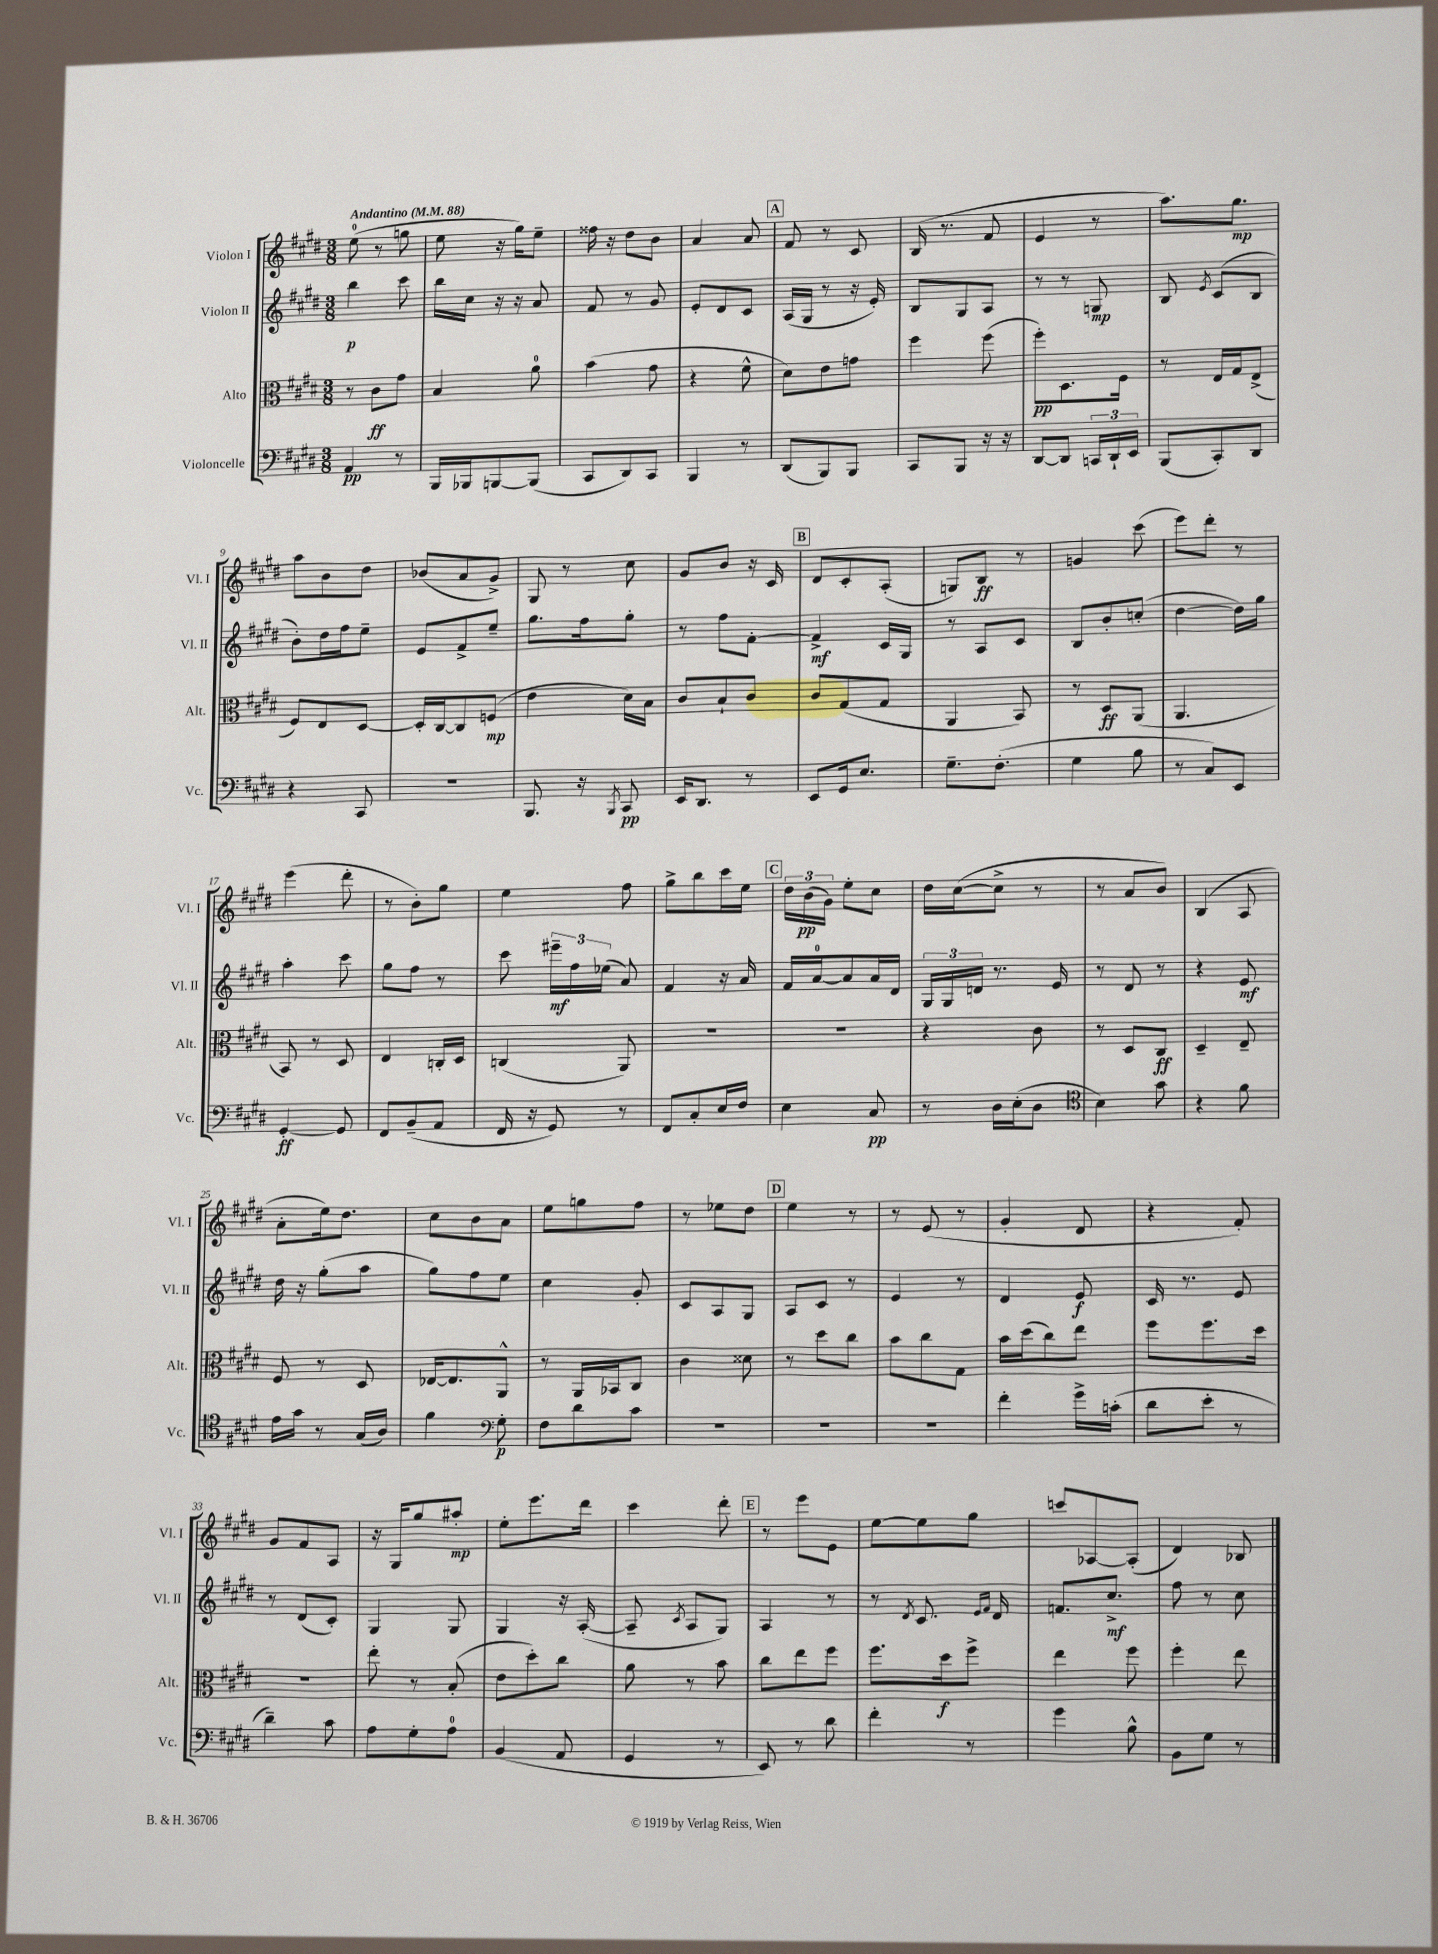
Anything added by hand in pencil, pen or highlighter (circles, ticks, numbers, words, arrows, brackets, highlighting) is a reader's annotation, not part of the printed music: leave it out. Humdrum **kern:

**kern	**kern	**kern	**kern
*staff4	*staff3	*staff2	*staff1
*clefF4	*clefC3	*clefG2	*clefG2
*k[f#c#g#d#]	*k[f#c#g#d#]	*k[f#c#g#d#]	*k[f#c#g#d#]
*M3/8	*M3/8	*M3/8	*M3/8
*MM88	*MM88	*MM88	*MM88
4AA	8r	4bb	(8ee
.	8c#	.	8r
8r	8g#	8ccc#	8gg
=	=	=	=
16BBB	4B	16bb	8ee
16BBB-	.	16cc#	.
[8BBB	.	16r	16r
.	.	16r	16gg#)
(8BBB]	8a	8a	8ee~
=	=	=	=
8CC#	(4b	8f#	16ff##
.	.	.	16r
8DD#)	.	8r	8dd#
8CC#	8g#	8g#	8b
=	=	=	=
4BBB	4r	8e'	4a
.	.	8d#	.
8r	8f#^^	8c#	8a
=	=	=	=
(8DD#	8d#)	(16A	8f#
.	.	16G#	.
8BBB)	8e	8r	8r
8BBB	8g	16r	8c#
.	.	16e')	.
=	=	=	=
8CC#	4ff#	8B	(16B
.	.	.	8.r
8BBB	.	8G#	.
16r	(8ff#	8A	8f#
16r	.	.	.
=	=	=	=
[8DD#	8ff#')	8r	4e
8DD#]	8.D#	8r	.
24CC	.	8G	8r
24DD#`	.	.	.
.	16F#	.	.
24EE	.	.	.
=	=	=	=
(8BBB	8r	8B	8.aa)
.	.	8qe	.
8CC#')	16E	(8c#	.
.	16G#	.	8.gg#
8DD#	(8E^	8B	.
=	=	=	=
4r	8F#)	8b')	8aa
.	8E	16dd#	8b
.	.	16ff#	.
8CC#	[8D#	8ee~	8dd#
=	=	=	=
4.r	16D#']	8e	(8b-
.	[16C#	.	.
.	8C#]	8f#^	8a
.	(8F	8ee~	8g#^)
=	=	=	=
8.BBB	4e	8.gg#	8G#
.	.	.	8r
16r	.	16ff#	.
8qBBB	.	.	.
8CC#	16d#)	8gg#'	8cc#
.	16B	.	.
=	=	=	=
16EE	8c#	8r	8g#
8.DD#	.	.	.
.	8B`	8ff#	8b
8r	8c#	[8f#'	16r
.	.	.	16c#
=	=	=	=
8EE	8c#	4f#^]	8d#
16GG#	(8G#	.	8c#'
8.E	.	.	.
.	8G#	16c#	(8A'
.	.	16G#	.
=	=	=	=
8.G#~	4AA	8r	8G)
.	.	8A	8B
(8.F#'	.	.	.
.	8BB)	8c#	8r
=	=	=	=
4G#	8r	8B	4g
.	8D#	8b'	.
8B	(8AA	(8cc'	(8ccc#
=	=	=	=
8r	4.AA	[4dd#	8eee)
8C#)	.	.	8ddd#'
8EE	.	16dd#])	8r
.	.	16gg#	.
=	=	=	=
[4GG#'	8BB)	4aa'	(4eee
.	8r	.	.
8GG#]	8D#	8ccc#	8ddd#'
=	=	=	=
8FF#	4E	8gg#	8r
(8BB~	.	8ff#	8b')
8AA	16C'	8r	8gg#
.	16D#	.	.
=	=	=	=
16FF#	(4C	8ccc#	4ee
16r	.	.	.
8GG#)	.	24eee#~	.
.	.	24ff#	.
.	.	(24ee-	.
8r	8AA)	8a)	8ff#
=	=	=	=
8FF#	4.r	4f#	8gg#^
8C#'	.	.	8bb
16E	.	16r	16ccc#
16F#	.	16a	16ee
=	=	=	=
4E	4.r	16f#	24dd#
.	.	.	(24b
.	.	[16a	.
.	.	.	24g#)
.	.	8a]	8ee'
8C#	.	16a	8cc#
.	.	16d#	.
=	=	=	=
8r	4r	24G#	16dd#
.	.	24G#	.
.	.	.	([16cc#
.	.	24d	.
16D#	.	8.r	8cc#^]
(16E'	.	.	.
8D#	8c#	.	8r
.	.	16e	.
=	=	=	=
*clefC4	*	*	*
4B)	8r	8r	8r
.	8D#	8d#	8a
8g#	8C#	8r	8b)
=	=	=	=
4r	4D#~	4r	(4B
8f#	8E~	8e	8A
=	=	=	=
16e	8F#	16dd#	8a'
16g#	.	16r	.
8r	8r	(8gg#'	16ee)
.	.	.	8.dd#
(16G#	8D#	8aa	.
16A)	.	.	.
=	=	=	=
4f#	[16E-	8gg#)	8cc#
.	8.E-]	.	.
.	.	8ff#	8b
*clefF4	*	*	*
8G#'	8AA^^	8ee	8a
=	=	=	=
8F#	8r	4cc#	8ee
8d#	16AA	.	8gg
.	16BB-	.	.
8c#	8C#	8g#'	8ff#
=	=	=	=
4.r	4c#	8c#	8r
.	.	8A	8ee-
.	8d##	8G#	8dd#
=	=	=	=
4.r	8r	8A	4ee
.	8dd#	8c#	.
.	8cc#	8r	8r
=	=	=	=
4.r	8b	4e	8r
.	8cc#	.	(8e
.	8G#	8r	8r
=	=	=	=
4f#'	16b	4d#	4g#'
.	(16dd#	.	.
.	8cc#)	.	.
16g#^	8ee	8e	8d#
(16c'	.	.	.
=	=	=	=
8d#	8ff#	16c#	4r
.	.	8.r	.
8e'	8.ff#	.	.
8r	.	8e	8f#')
.	16dd#	.	.
=	=	=	=
4d#~)	4.r	8r	8g#
.	.	(8d#	8f#
8c#	.	8c#')	8A
=	=	=	=
8A	8ee'	4G#	16r
.	.	.	16G#
8G#'	8r	.	8gg#
8A	(8B'	8G#	8aa#'
=	=	=	=
(4BB	8e	4G#	8ee'
.	8dd#')	.	8.eee
8AA	8cc#	16r	.
.	.	([16A'	16ddd#
=	=	=	=
4GG#	8a	8A~]	4ccc#
.	.	8qc#	.
.	8r	8A	.
8r	8b	8G#)	8ddd#'
=	=	=	=
8EE)	8cc#	4A	8r
8r	8ee	.	8eee
8d#	8ff#	8r	8e
=	=	=	=
4f#'	8.ff#	8r	[8ee
.	.	8qd#	.
.	.	8.c#	8ee]
.	16dd#	.	.
8r	8ff#^	.	8gg#
.	.	16qqe	.
.	.	16qqf#	.
.	.	16d#	.
=	=	=	=
4g#	4ee	8.f	8ccc
.	.	.	[8A-
.	.	8.cc#^	.
8B^^	8ff#	.	(8A-']
=	=	=	=
8BB	4ff#'	8ff#	4d#)
8G#	.	8r	.
8r	8ee	8cc#	8B-
==	==	==	==
*-	*-	*-	*-
